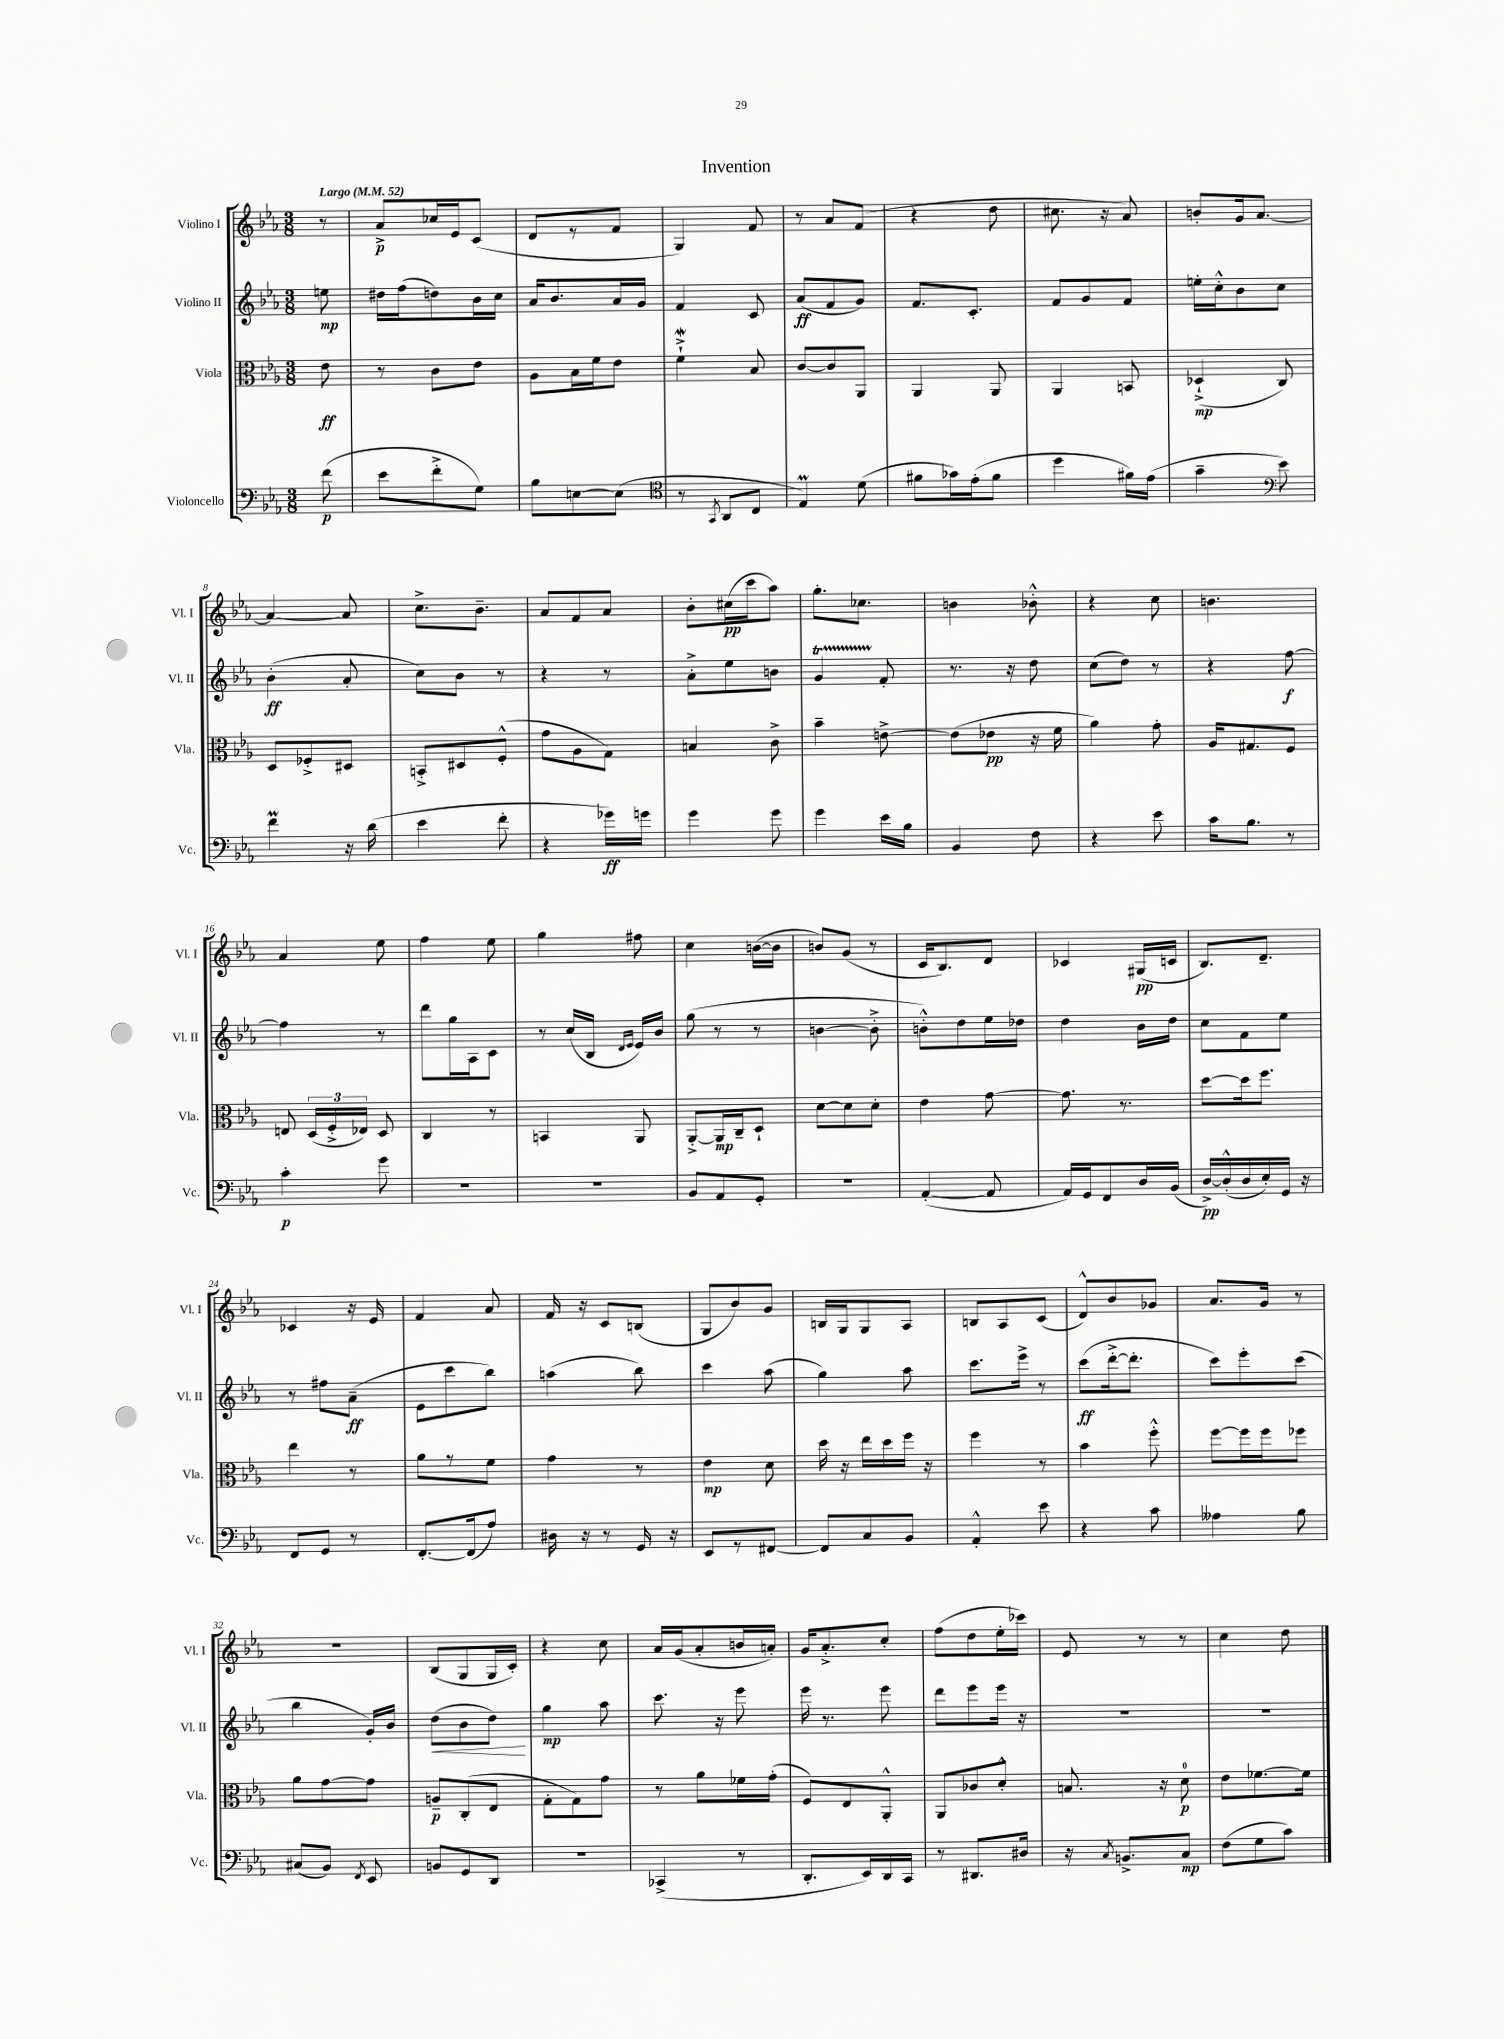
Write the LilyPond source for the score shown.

\header { title = "Invention" }
<<
\new StaffGroup <<
\new Staff = "s0" \with { instrumentName = "Violino I" shortInstrumentName = "Vl. I" } {
    \clef treble \key ees \major \numericTimeSignature \time 3/8 \partial 8 \tempo "Largo" 4 = 52
    \autoBeamOff r8 |
    aes'8[->\p ces''16 ees'16 c'8]( |
    d'8[ r8 f'8] |
    g4) f'8 |
    r8 aes'8[ f'8]( |
    r4 d''8 |
    cis''8. r16 aes'8) |
    b'8[-. g'16 aes'8.]~ |
    aes'4~ aes'8 |
    c''8.[-> bes'8.]-- |
    aes'8[ f'8 aes'8] |
    bes'8[-. cis''16\pp( c'''16 aes''8]) |
    g''8.[-. ces''8.] |
    b'4 bes'8-.-^ |
    r4 c''8 |
    b'4. |
    aes'4 ees''8 |
    f''4 ees''8 |
    g''4 fis''8 |
    c''4 b'16[~( b'16] |
    b'8[) g'8]( r8 |
    c'16[ bes8.) d'8] |
    ces'4 gis16[\pp( c'16] |
    bes8.[) d'8.]-- |
    ces'4 r16 ees'16 |
    f'4 aes'8 |
    f'16 r16 c'8[ b8]( |
    g8[ bes'8) g'8] |
    b16[ g16 g8 aes8] |
    b8[ aes8 c'8]( |
    d'8[-^) bes'8 ges'8] |
    aes'8.[ g'16] r8 |
    R4. |
    bes8[( g8 g16 c'16]-.) |
    r4 c''8 |
    aes'16[ g'16( aes'8-. b'16 a'16]-.) |
    g'16[ aes'8.-.-> c''8]-. |
    f''8[( d''8 ees''16-. ces'''16]) |
    ees'8 r8 r8 |
    c''4 d''8 \bar "|." |
}
\new Staff = "s1" \with { instrumentName = "Violino II" shortInstrumentName = "Vl. II" } {
    \clef treble \key ees \major \numericTimeSignature \time 3/8 \partial 8
    \autoBeamOff e''8\mp |
    dis''16[ f''16( d''8) bes'16 c''16] |
    aes'16[ bes'8. aes'16 g'16] |
    f'4 c'8 |
    aes'8[\ff( f'8 g'8]) |
    f'8.[ c'8.]-. |
    f'8[ g'8 f'8] |
    e''16[-. c''16-.-^ bes'8 c''8] |
    bes'4-.\ff( aes'8-. |
    c''8[) bes'8] r8 |
    r4 r8 |
    aes'8[-.-> ees''8 b'8] |
    g'4\startTrillSpan f'8-.\stopTrillSpan |
    r8. r16 d''8 |
    c''8[( d''8]) r8 |
    r4 f''8~\f |
    f''4 r8 |
    d'''8[ g''16 aes16 c'8] |
    r8 c''16[( bes16] \grace { d'16[ ees'16] } ees'16[) bes'16] |
    g''8( r8 r8 |
    b'4~ b'8-.-> |
    b'8[-.-^) d''8 ees''16 des''16] |
    d''4 bes'16[ d''16] |
    c''8[ f'8 ees''8] |
    r8 fis''8[ aes'8]--\ff( |
    ees'8[ c'''8 bes''8]) |
    a''4( bes''8) |
    c'''4 aes''8( |
    g''4) aes''8 |
    c'''8.[ ees'''16]-> r8 |
    c'''8[\ff( d'''16~-.-> d'''8.]-. |
    c'''8[) ees'''8-. c'''8]( |
    bes''4 g'16[-.) bes'16] |
    d''8[\<( bes'8 d''8]\!) |
    g''4\mp aes''8 |
    c'''8. r16 ees'''8 |
    ees'''16 r8. ees'''8 |
    d'''8[ ees'''8 ees'''16] r16 |
    R4. |
    R4. \bar "|." |
}
\new Staff = "s2" \with { instrumentName = "Viola" shortInstrumentName = "Vla." } {
    \clef alto \key ees \major \numericTimeSignature \time 3/8 \partial 8
    \autoBeamOff ees'8\ff |
    r8 c'8[ ees'8] |
    aes8[ bes16 f'16 ees'8] |
    f'4-!->\mordent bes8 |
    c'8[~ c'8 aes,8] |
    aes,4 aes,8 |
    aes,4 b,8 |
    des4-!->\mp( c8) |
    d8[ fes8-.-> dis8] |
    b,8[-.-> dis8 f8]-.-^( |
    g'8[ aes8 g8]) |
    b4 c'8-> |
    bes'4-- e'8~-> |
    e'8[( ees'8]\pp r16 f'16 |
    aes'4) g'8-. |
    aes16[ gis8. f8] |
    e8 \tuplet 3/2 { d16[( f16-.-> ees16]) } d8 |
    c4 r8 |
    b,4 aes,8 |
    aes,8[~-.-> aes,16\mp c16-- d8]-! |
    d'8[~ d'8 d'8]-. |
    ees'4 g'8~ |
    g'8. r8. |
    d''8[~ d''16 f''8.] |
    ees''4 r8 |
    aes'8[ r8 f'8] |
    g'4 r8 |
    ees'4\mp d'8 |
    d''16 r16 ees''16[ d''16 f''16] r16 |
    f''4 r8 |
    bes'4 f''8-.-^ |
    f''8[~ f''16 f''16 fes''8] |
    aes'8[ g'8~ g'8] |
    a8[--\p c8-.( ees8] |
    g8[-. g8) g'8] |
    r8 aes'8[ fes'16 g'16]-.( |
    f8[) ees8 aes,8]-.-^ |
    aes,8[ ces'8 d'8]-.-^ |
    b8. r16 d'8-0\p |
    ees'8[ fes'8.~ fes'16] \bar "|." |
}
\new Staff = "s3" \with { instrumentName = "Violoncello" shortInstrumentName = "Vc." } {
    \clef bass \key ees \major \numericTimeSignature \time 3/8 \partial 8
    \autoBeamOff f'8\p( |
    ees'8[ f'8-.-> g8]) |
    bes8[ e8~ e8]( |
    \clef tenor r8 \acciaccatura { g,8 } aes,8[ c8] |
    ees4\prall) d'8( |
    fis'8[ ges'16) ees'16-.( fis'8] |
    d''4 fis'16[) ees'16]( |
    g'4-- \clef bass ees'8) |
    f'4\prall r16 d'16( |
    ees'4 f'8-. |
    r4 ges'16[\ff) g'16] |
    g'4 g'8 |
    g'4 ees'16[ bes16] |
    bes,4 f8 |
    r4 ees'8 |
    c'16[ bes8.] r8 |
    c'4-.\p g'8 |
    R4. |
    R4. |
    bes,8[ aes,8 g,8]-. |
    R4. |
    aes,4~-.( aes,8 |
    aes,16[) g,16 f,8 d16 bes,16]( |
    d16[~->\pp) d16-.-^( d16 ees16-.) g,16] r16 |
    f,8[ g,8] r8 |
    f,8.[~-. f,16( aes8]) |
    dis16 r16 r8 g,16 r16 |
    ees,8[ r8 fis,8]~ |
    fis,8[ c8 bes,8] |
    aes,4-.-^ ees'8 |
    r4 c'8 |
    aeses4 bes8 |
    cis8[( bes,8]) \acciaccatura { f,8 } ees,8 |
    b,8[ g,8 d,8] |
    R4. |
    ces,4->( r8 |
    d,8.[-. ees,16) d,16 c,16] |
    r8 dis,8.[ dis16] |
    r16 \acciaccatura { c8 } b,8.[-> c8]\mp |
    f8[( g8 c'8]) \bar "|." |
}
>>
>>
